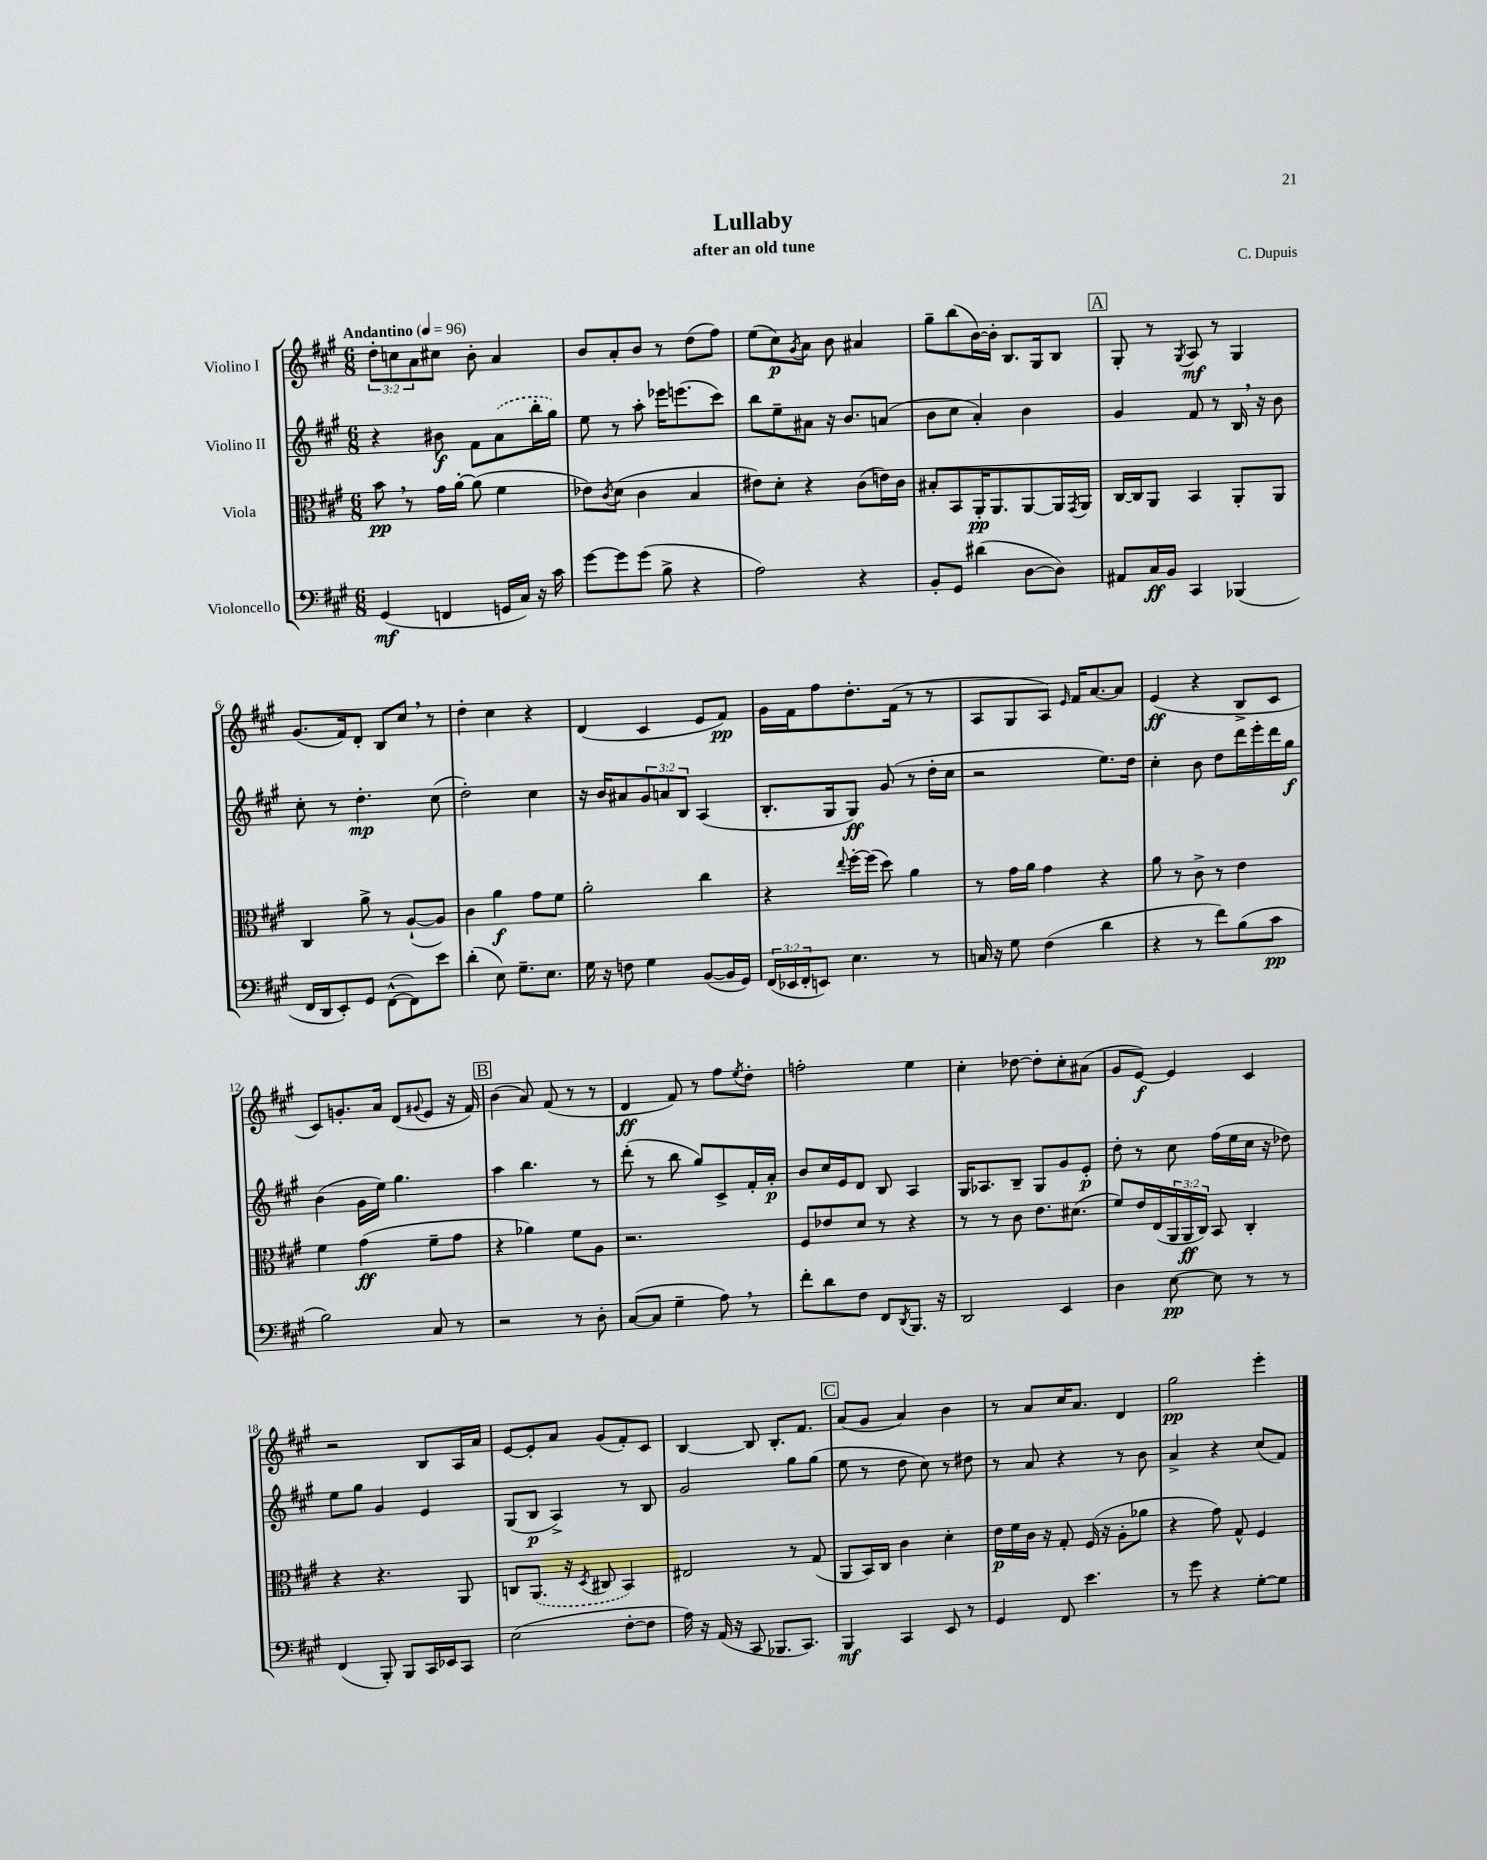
\header { title = "Lullaby" composer = "C. Dupuis" subtitle = "after an old tune" }
<<
\new StaffGroup <<
\new Staff = "s0" \with { instrumentName = "Violino I" } {
    \clef treble \key a \major \numericTimeSignature \time 6/8 \override Staff.TupletNumber.text = #tuplet-number::calc-fraction-text \tempo "Andantino" 4 = 96
    \tuplet 3/2 { d''8-. c''8 a'8 } cis''8 b'8-. a'4 |
    b'8 a'8-. b'8 r8 d''8( fis''8) |
    e''8( cis''8\p) \acciaccatura { gis'8 } a'8 b'8 ais'4 |
    gis''8-- b''8( b'16~) b'16-. b8. gis16 b8 |
    \mark \markup { \box "A" } gis8-. r8 \acciaccatura { gis8 } a8\mf r8 gis4 |
    gis'8.( fis'16) d'8-. b8 cis''8 \breathe r8 |
    d''4-. cis''4 r4 |
    d'4( cis'4 e'8 fis'8\pp) |
    gis'16 fis'16 fis''8 d''8.-. fis'16( r8 r8 |
    a8 gis8 a8) \grace { e'16 } fis'16 a'8.~ a'8 |
    e'4\ff( r4 b8-> cis'8 |
    cis'8) g'8.-. a'16 d'8( \appoggiatura { gis'8 } e'8 r16 fis'16) |
    \mark \markup { \box "B" } b'4( a'8) fis'8( r8 r8 |
    d'4\ff fis'8) r8 fis''8 \acciaccatura { e''8 } d''8-. |
    f''2-. e''4 |
    cis''4-. des''8~ des''8-. cis''8-. ais'8( |
    gis'8 e'8~\f) e'4 cis'4 |
    r2 b8 a16 a'16 |
    e'8~ e'8-. a'8 gis'8( fis'8-.) cis'8 |
    b4~ b8 b8.-. fis'8. |
    \mark \markup { \box "C" } a'8( gis'8 a'4) b'4 |
    r8 a'8 cis''16 a'8. d'4 |
    gis''2\pp e'''4-. \bar "|." |
}
\new Staff = "s1" \with { instrumentName = "Violino II" } {
    \clef treble \key a \major \numericTimeSignature \time 6/8 \override Staff.TupletNumber.text = #tuplet-number::calc-fraction-text
    r4 bis'8\f fis'8 \once \slurDashed a'8( b''16-. gis''16) |
    e''8 r8 a''8-. ees'''16 e'''8.( cis'''8) |
    b''8 e''8-- ais'8 r16 b'8. a'8( |
    b'8 cis''8 a'4-.) b'4 |
    \mark \markup { \box "A" } gis'4 fis'8 r8 b16 \breathe r16 b'8 |
    cis''8-. r8 d''4.-.\mp cis''8( |
    d''2-.) cis''4 |
    r16 b'16 ais'8 \tuplet 3/2 { gis'8 a'8 b8 } a4( |
    b8.-. gis16 gis8\ff) gis'8( r8 d''16-. cis''16 |
    r2 e''8.) d''16 |
    cis''4-. b'8 d''8 d'''16 e'''16-. d'''16 gis''16\f |
    b'4( gis'16 e''16) gis''4. |
    \mark \markup { \box "B" } a''4 b''4. r8 |
    d'''8-.( r8 b''8 gis''8) cis'8-> fis'16-. a'16-.\p |
    b'8 cis''16 e'16 d'8 b8 a4 |
    gis16 aes8. b8-- gis8 gis'8 e'8-.\p |
    d''8-. r8 cis''8 fis''16( e''16 cis''16 r16 des''8) |
    e''8 gis''8 gis'4 e'4 |
    gis8( b8\p a4->) r8 b8 |
    gis'2 gis''8 gis''8( |
    \mark \markup { \box "C" } e''8 r8 d''8 cis''8) r8 dis''8 |
    r8 a'8 r4 r8 b'8 |
    a'4-> r4 cis''8( fis'8) \bar "|." |
}
\new Staff = "s2" \with { instrumentName = "Viola" } {
    \clef alto \key a \major \numericTimeSignature \time 6/8 \override Staff.TupletNumber.text = #tuplet-number::calc-fraction-text
    b'8\pp \breathe r8 gis'16 a'16~-. a'8( fis'4 |
    ees'8) \acciaccatura { cis'8 } d'8( cis'4 b4 |
    eis'8) d'8-. r4 cis'8( e'16) cis'16 |
    bis8-. b,8 a,16-.\pp a,8. a,8~ a,16 \acciaccatura { gis,8 } a,16 |
    \mark \markup { \box "A" } cis16~ cis16 a,8 b,4 a,8-. a,8 |
    cis4 a'8-> r8 a8~-!( a8) |
    cis'4 a'4\f gis'8 fis'8 |
    a'2-. cis''4 |
    r4 \appoggiatura { e''8 } fis''16~-. fis''16( d''8) a'4 |
    r8 gis'16 a'16 gis'4 r4 |
    a'8 r8 cis'8-> r8 e'4 |
    fis'4 gis'4\ff( fis'8-- gis'8 |
    \mark \markup { \box "B" } r4 aes'4) fis'8 a8 |
    r2. |
    fis8 ees'8 d'8 r8 r4 |
    r8 r8 cis'8 e'8. dis'8.( |
    fis'8) e'16 e16( \tuplet 3/2 { a,16 a,16\ff cis16) } b,8 cis4-. |
    r4 r4. a,8 |
    c8 \once \slurDashed a,8.( r16 \acciaccatura { d8 } cis8 b,4) |
    eis2 r8 gis8( |
    \mark \markup { \box "C" } a,8 b,16) cis16 cis'4 d'4-. |
    e'16\p fis'16 cis'16 r16 gis8-. fis16( r16 a8-. aes'8 |
    r4 gis'8) gis8-^ fis4 \bar "|." |
}
\new Staff = "s3" \with { instrumentName = "Violoncello" } {
    \clef bass \key a \major \numericTimeSignature \time 6/8 \override Staff.TupletNumber.text = #tuplet-number::calc-fraction-text
    gis,4\mf( f,4 g,16 cis16) r16 cis'16 |
    gis'8~ gis'8 gis'8( b8-> r4 |
    a2) r4 |
    b,8-. gis,8 dis'4( d8~ d8) |
    \mark \markup { \box "A" } ais,8 cis16\ff b,16 cis,4 bes,,4( |
    fis,16 d,16 e,8-.) gis,8 fis,8~-^( fis,8) e'8 |
    d'4-.( e8) gis8.-- e8. |
    gis16 r16 f8 gis4 b,8~( b,16 gis,16) |
    \tuplet 3/2 { fis,16( ees,16 fis,16-. } e,8) e4. r8 |
    c16 r16 gis8 fis4( d'4 |
    r4 r8 fis'8) b8( cis'8\pp |
    b2) cis8 r8 |
    \mark \markup { \box "B" } r2 r8 d8-. |
    cis8~( cis8 gis4-- a8) \breathe r8 |
    fis'8-. d'8 fis8 fis,8 \acciaccatura { d,8 } b,,8. r16 |
    d,2 e,4 |
    d4 e8~\pp e8 r8 r8 |
    fis,4( b,,8-.) b,,8 cis,16 ees,16 cis,8 |
    e2( fis8~-. fis8 |
    a16) r16 a,16( r16 cis,8 bes,,8. cis,8.) |
    \mark \markup { \box "C" } b,,4\mf cis,4 e,8 r8 |
    gis,4 fis,8 e'4. |
    r8 gis'8 r4 gis8~-. gis8 \bar "|." |
}
>>
>>
